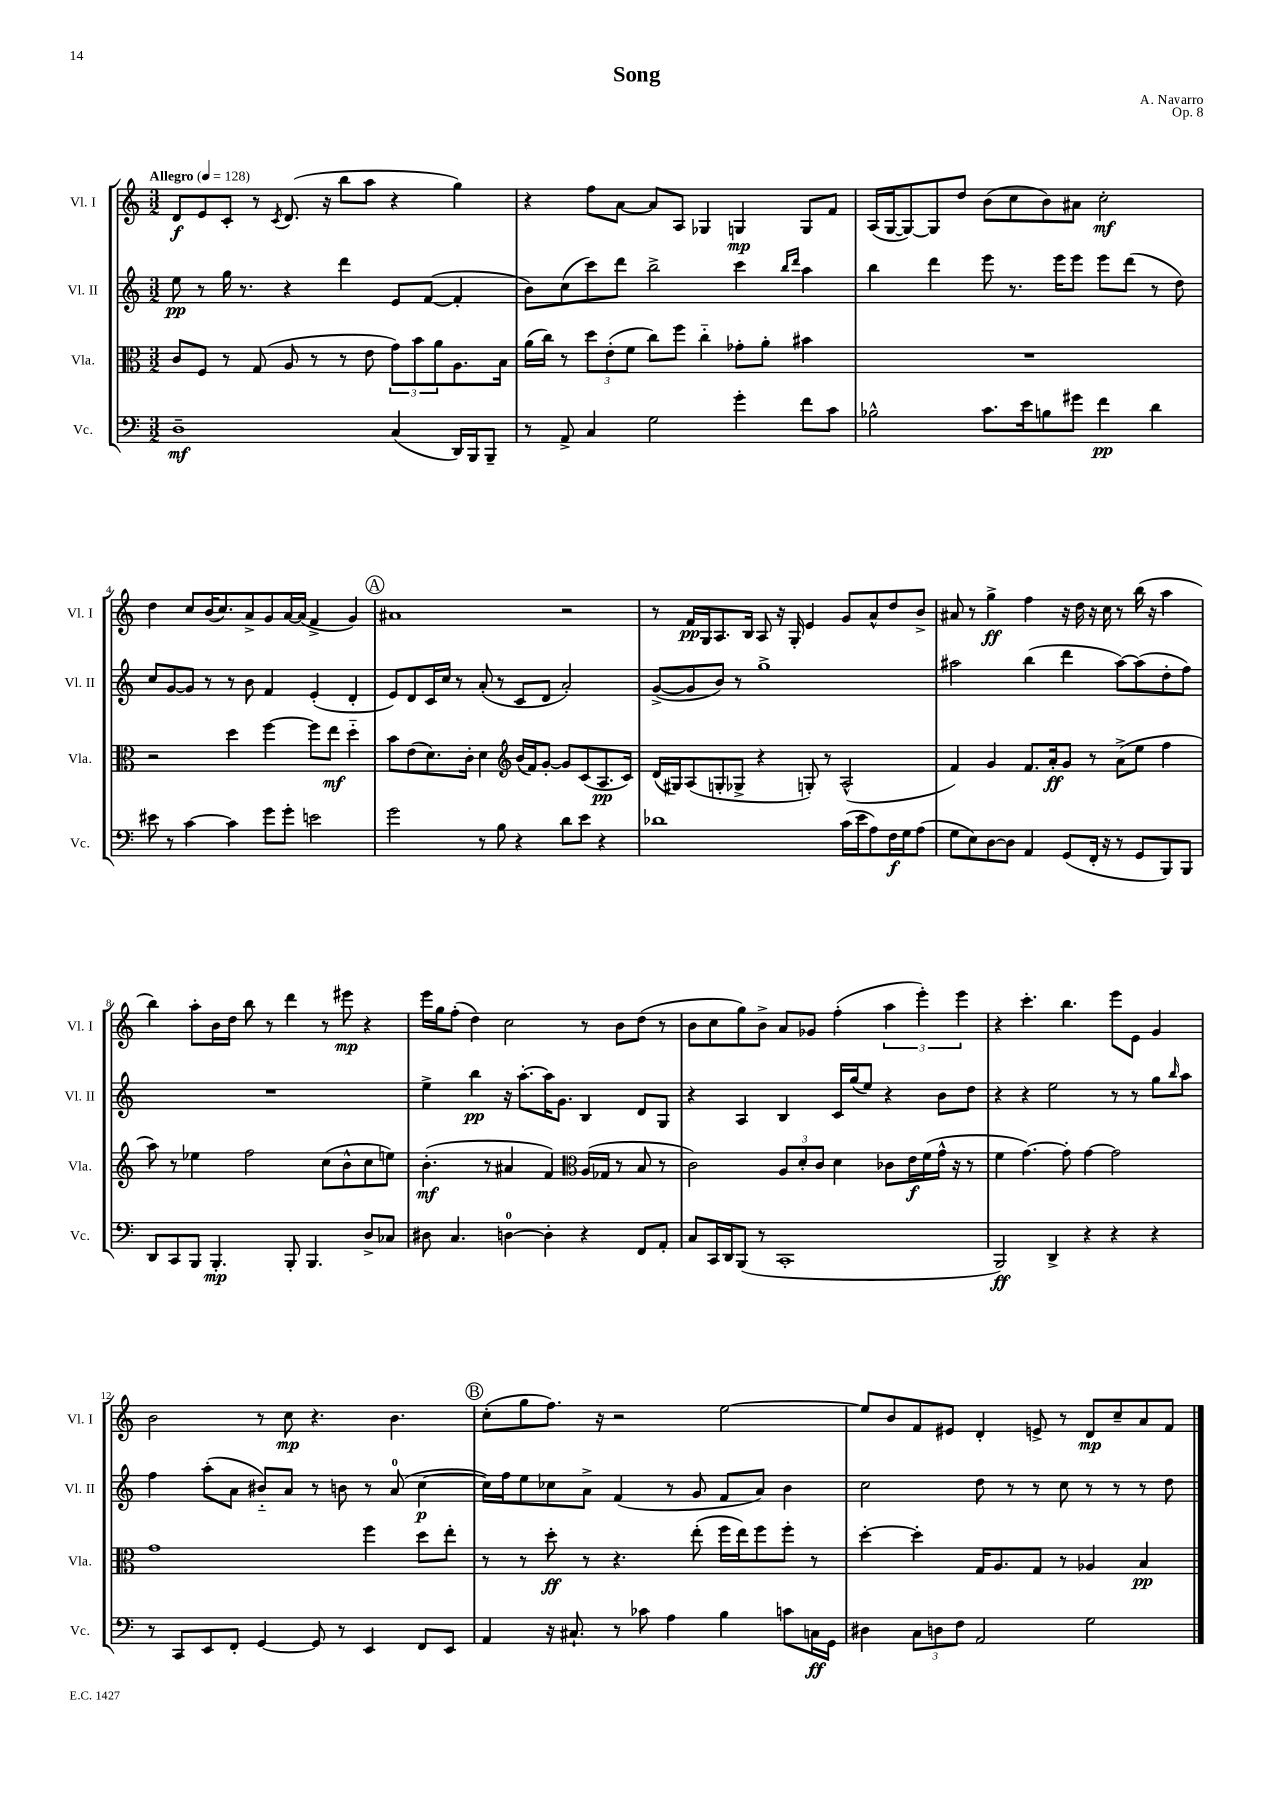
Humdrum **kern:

**kern	**dynam	**kern	**dynam	**kern	**dynam	**kern	**dynam
*part4	*part4	*part3	*part3	*part2	*part2	*part1	*part1
*staff4	*staff4	*staff3	*staff3	*staff2	*staff2	*staff1	*staff1
*I"Vc.	*	*I"Vla.	*	*I"Vl. II	*	*I"Vl. I	*
*I'Vc.	*	*I'Vla.	*	*I'Vl. II	*	*I'Vl. I	*
*clefF4	*	*clefC3	*	*clefG2	*	*clefG2	*
*k[]	*	*k[]	*	*k[]	*	*k[]	*
*M3/2	*	*M3/2	*	*M3/2	*	*M3/2	*
*MM128	*	*MM128	*	*MM128	*	*MM128	*
=1	=1	=1	=1	=1	=1	=1	=1
!	!	!	!	!	!	!LO:TX:a:B:t=Allegro	!
1D~	mf	8c/L	.	8ee\	pp	8d/L	f
.	.	8F/J	.	8r	.	8e/	.
.	.	8r	.	16gg\	.	8c'/J	.
.	.	.	.	8.r	.	.	.
.	.	(8G/	.	.	.	8r	.
.	.	.	.	.	.	8qc/	.
.	.	8A/	.	4r	.	(8.d/	.
.	.	8r	.	.	.	.	.
.	.	.	.	.	.	16r	.
.	.	8r	.	4ddd\	.	8bb\L	.
.	.	8e\	.	.	.	8aa\J	.
(4C/	.	12g\L)	.	8e/L	.	4r	.
.	.	12b\	.	.	.	.	.
.	.	.	.	([8f/J	.	.	.
.	.	12a\	.	.	.	.	.
16DD/LL)	.	8.A\	.	4f'/]	.	4gg\)	.
16BBB/J	.	.	.	.	.	.	.
8BBB~/J	.	.	.	.	.	.	.
.	.	16B\Jk	.	.	.	.	.
=2	=2	=2	=2	=2	=2	=2	=2
8r	.	(16a\LL	.	8b\L)	.	4r	.
.	.	16cc\JJ)	.	.	.	.	.
8AA^/	.	8r	.	(8cc\	.	.	.
4C/	.	12dd\L	.	8ccc\)	.	8ff\L	.
.	.	(12e'\	.	.	.	.	.
.	.	.	.	8ddd\J	.	[8a\J	.
.	.	12f\J	.	.	.	.	.
2G\	.	8cc\L)	.	2bb^\	.	8a/L]	.
.	.	8ff\J	.	.	.	8A/J	.
.	.	4cc\	.	.	.	4G-X/	.
4g'\	.	8g-X'\L	.	4ccc\	.	4Gn/	mp
.	.	8a'\J	.	.	.	.	.
.	.	.	.	16qqbb/LL	.	.	.
.	.	.	.	16qqddd/JJ	.	.	.
8f\L	.	4b#X\	.	4aa\	.	8G/L	.
8c\J	.	.	.	.	.	8f/J	.
=3	=3	=3	=3	=3	=3	=3	=3
2B-X^^\	.	1.r	.	4bb\	.	(16A/LL	.
.	.	.	.	.	.	[16G/J	.
.	.	.	.	.	.	8G/_)	.
.	.	.	.	4ddd\	.	8G/]	.
.	.	.	.	.	.	8dd/J	.
8.c\L	.	.	.	8eee\	.	(8b\L	.
.	.	.	.	8.r	.	8cc\	.
16e\k	.	.	.	.	.	.	.
8Bn\	.	.	.	.	.	8b\)	.
.	.	.	.	16eee\KL	.	.	.
8g#X\J	.	.	.	8eee\J	.	8a#X\J	.
4f\	pp	.	.	8eee\L	.	2cc'\	mf
.	.	.	.	(8ddd\J	.	.	.
4d\	.	.	.	8r	.	.	.
.	.	.	.	8dd\)	.	.	.
!!LO:LB:g=z
=4	=4	=4	=4	=4	=4	=4	=4
8e#X\	.	2r	.	8cc/L	.	4dd\	.
8r	.	.	.	[8g/	.	.	.
[4c\	.	.	.	8g/J]	.	8cc/L	.
.	.	.	.	8r	.	(16b/K	.
.	.	.	.	.	.	8.cc/)	.
4c\]	.	4dd\	.	8r	.	.	.
.	.	.	.	8b\	.	8a^/	.
8g\L	.	[4ff\	.	4f/	.	8g/	.
8g'\J	.	.	.	.	.	[16a/L	.
.	.	.	.	.	.	(16a/JJ]	.
2en\	.	8ff\L]	.	(4e'/	.	4f^/	.
.	.	8ee\J	mf	.	.	.	.
.	.	4dd\	.	4d'/	.	4g/)	.
!!LO:REH:place=s1:t=A
=5	=5	=5	=5	=5	=5	=5	=5
2g\	.	8b\L	.	8e/L)	.	1a#X	.
.	.	(8e\	.	8d/	.	.	.
.	.	8.d\)	.	16c/L	.	.	.
.	.	.	.	16cc/JJ	.	.	.
.	.	.	.	8r	.	.	.
.	.	16c'\Jk	.	.	.	.	.
8r	.	4d\	.	(8a'/	.	.	.
8B\	.	.	.	8r	.	.	.
*	*	*clefG2	*	*	*	*	*
4r	.	(16b/LL	.	8c/L	.	.	.
.	.	16f/J)	.	.	.	.	.
.	.	[8g'/J	.	8d/J	.	.	.
8d\L	.	8g/L]	.	2a'/)	.	2r	.
8e\J	.	(8c/	.	.	.	.	.
4r	.	8.A/	pp	.	.	.	.
.	.	16c/Jk)	.	.	.	.	.
=6	=6	=6	=6	=6	=6	=6	=6
1d-X	.	(16d/LL	.	([8g^/L	.	8r	.
.	.	16G#X/J)	.	.	.	.	.
.	.	(8A/	.	8g/]	.	16f/LL	pp
.	.	.	.	.	.	16G/J	.
.	.	8Gn'/	.	8b/J)	.	8.A/	.
.	.	8G-X^/J	.	8r	.	.	.
.	.	.	.	.	.	16B/Jk	.
.	.	4r	.	1gg^	.	8A/	.
.	.	.	.	.	.	16r	.
.	.	.	.	.	.	16G'/	.
.	.	8Gn'/)	.	.	.	4e/	.
.	.	8r	.	.	.	.	.
(16c\LL	.	(2A^^/	.	.	.	8g/L	.
16e\J	.	.	.	.	.	.	.
8A\)	.	.	.	.	.	8a^^/	.
16F\L	f	.	.	.	.	8dd/	.
16G\J	.	.	.	.	.	.	.
(8A\J	.	.	.	.	.	8b^/J	.
=7	=7	=7	=7	=7	=7	=7	=7
8G\L	.	4f/)	.	2aa#X\	.	8a#X/	.
8E\)	.	.	.	.	.	8r	.
[8D\	.	4g/	.	.	.	4gg^\	ff
8D\J]	.	.	.	.	.	.	.
4AA/	.	8.f/L	.	(4bb\	.	4ff\	.
.	.	16a'/k	ff	.	.	.	.
(8GG/L	.	8g/J	.	4ddd\	.	16r	.
.	.	.	.	.	.	16dd\	.
16FF'/Jk	.	8r	.	.	.	16r	.
16r	.	.	.	.	.	16cc\	.
8r	.	(8a^\L	.	[8aa#\L)	.	8r	.
8GG/L	.	8ee\J	.	(8aa#\]	.	(16bb\	.
.	.	.	.	.	.	16r	.
8BBB/)	.	4ff\	.	8dd'\	.	4aa\	.
8BBB/J	.	.	.	8ff\J)	.	.	.
!!LO:LB:g=z
=8	=8	=8	=8	=8	=8	=8	=8
8DD/L	.	8aa\)	.	1.r	.	4bb\)	.
8CC/	.	8r	.	.	.	.	.
8BBB/J	.	4ee-X\	.	.	.	8aa'\L	.
4.BBB'/	mp	.	.	.	.	16b\L	.
.	.	.	.	.	.	16dd\JJ	.
.	.	2ff\	.	.	.	8bb\	.
.	.	.	.	.	.	8r	.
8BBB'/	.	.	.	.	.	4ddd\	.
4.BBB/	.	.	.	.	.	.	.
.	.	(8cc\L	.	.	.	8r	.
.	.	8b^^\	.	.	.	8eee#X\	mp
8D^/L	.	8cc\	.	.	.	4r	.
8C-X/J	.	8een\J)	.	.	.	.	.
=9	=9	=9	=9	=9	=9	=9	=9
8D#X\	.	(4.b'\	mf	4ee^\	.	16eee\LL	.
.	.	.	.	.	.	16gg\J	.
4.C/	.	.	.	.	.	(8ff'\J	.
.	.	.	.	4bb\	pp	4dd\)	.
.	.	8r	.	.	.	.	.
[4Dn\	.	4a#X/	.	16r	.	2cc\	.
.	.	.	.	[8.aa'\L	.	.	.
4D'\]	.	4f/)	.	16aa\K]	.	.	.
.	.	.	.	8.g\J	.	.	.
*	*	*clefC3	*	*	*	*	*
4r	.	(16A/LL	.	4B/	.	8r	.
.	.	16G-X/JJ	.	.	.	.	.
.	.	8r	.	.	.	8b\L	.
8FF/L	.	8B/	.	8d/L	.	(8dd\J	.
8AA'/J	.	8r	.	8G/J	.	8r	.
=10	=10	=10	=10	=10	=10	=10	=10
8C/L	.	2c\)	.	4r	.	8b\L	.
16CC/L	.	.	.	.	.	8cc\	.
16DD/J	.	.	.	.	.	.	.
(8BBB/J	.	.	.	4A/	.	8gg\)	.
8r	.	.	.	.	.	8b^\J	.
1CC'	.	12A/L	.	4B/	.	8a/L	.
.	.	12d'/	.	.	.	.	.
.	.	.	.	.	.	8g-X/J	.
.	.	12c/J	.	.	.	.	.
.	.	4d\	.	16c/LL	.	(4ff'\	.
.	.	.	.	(16gg/J	.	.	.
.	.	.	.	8ee/J)	.	.	.
.	.	8c-X\L	.	4r	.	6aa\	.
.	.	16e\L	f	.	.	.	.
.	.	.	.	.	.	6eee'\)	.
.	.	(16f\	.	.	.	.	.
.	.	16g^^\JJ	.	8b\L	.	.	.
.	.	16r	.	.	.	.	.
.	.	.	.	.	.	6eee\	.
.	.	8r	.	8dd\J	.	.	.
=11	=11	=11	=11	=11	=11	=11	=11
2BBB/)	ff	4f\	.	4r	.	4r	.
.	.	[4.g\)	.	4r	.	4.ccc'\	.
4DD^/	.	.	.	2ee\	.	.	.
.	.	8g'\]	.	.	.	4.bb\	.
4r	.	[4g\	.	.	.	.	.
4r	.	2g\]	.	8r	.	8eee\L	.
.	.	.	.	8r	.	8e\J	.
4r	.	.	.	8gg\L	.	4g/	.
.	.	.	.	16qqbb/	.	.	.
.	.	.	.	8aa\J	.	.	.
!!LO:LB:g=z
=12	=12	=12	=12	=12	=12	=12	=12
8r	.	1g	.	4ff\	.	2b\	.
8CC/L	.	.	.	.	.	.	.
8EE/	.	.	.	(8aa'\L	.	.	.
8FF'/J	.	.	.	8a\J	.	.	.
[4GG/	.	.	.	8b#X/L)	.	8r	.
.	.	.	.	8a/J	.	8cc\	mp
8GG/]	.	.	.	8r	.	4.r	.
8r	.	.	.	8bn\	.	.	.
4EE/	.	4ff\	.	8r	.	.	.
.	.	.	.	(8a/	.	4.b\	.
8FF/L	.	8dd\L	.	[4cc\	p	.	.
8EE/J	.	8ee'\J	.	.	.	.	.
!!LO:REH:place=s1:t=B
=13	=13	=13	=13	=13	=13	=13	=13
4AA/	.	8r	.	16cc\LL])	.	(8cc'\L	.
.	.	.	.	16ff\J	.	.	.
.	.	8r	.	8ee\	.	8gg\	.
16r	.	8dd'\	ff	8cc-X\	.	8.ff\J)	.
8.C#X`/	.	.	.	.	.	.	.
.	.	8r	.	8a^\J	.	.	.
.	.	.	.	.	.	16r	.
8r	.	4.r	.	(4f/	.	2r	.
8c-X\	.	.	.	.	.	.	.
4A\	.	.	.	8r	.	.	.
.	.	(8ee'\	.	8g/	.	.	.
4B\	.	16ff\LL	.	8f/L	.	[2ee\	.
.	.	16ee\J)	.	.	.	.	.
.	.	8ff\	.	8a/J)	.	.	.
8cn\L	.	8ff'\J	.	4b\	.	.	.
16Cn\L	ff	8r	.	.	.	.	.
16GG\JJ	.	.	.	.	.	.	.
=14	=14	=14	=14	=14	=14	=14	=14
4D#X\	.	[4dd'\	.	2cc\	.	8ee/L]	.
.	.	.	.	.	.	8b/	.
12C\L	.	4dd'\]	.	.	.	8f/	.
12Dn\	.	.	.	.	.	.	.
.	.	.	.	.	.	8e#X/J	.
12F\J	.	.	.	.	.	.	.
2AA/	.	16G/KL	.	8dd\	.	4d'/	.
.	.	8.A/	.	.	.	.	.
.	.	.	.	8r	.	.	.
.	.	8G/J	.	8r	.	8en^/	.
.	.	8r	.	8cc\	.	8r	.
2G\	.	4A-X/	.	8r	.	8d/L	mp
.	.	.	.	8r	.	8cc~/	.
.	.	4B/	pp	8r	.	8a/	.
.	.	.	.	8dd\	.	8f/J	.
==	==	==	==	==	==	==	==
*-	*-	*-	*-	*-	*-	*-	*-
